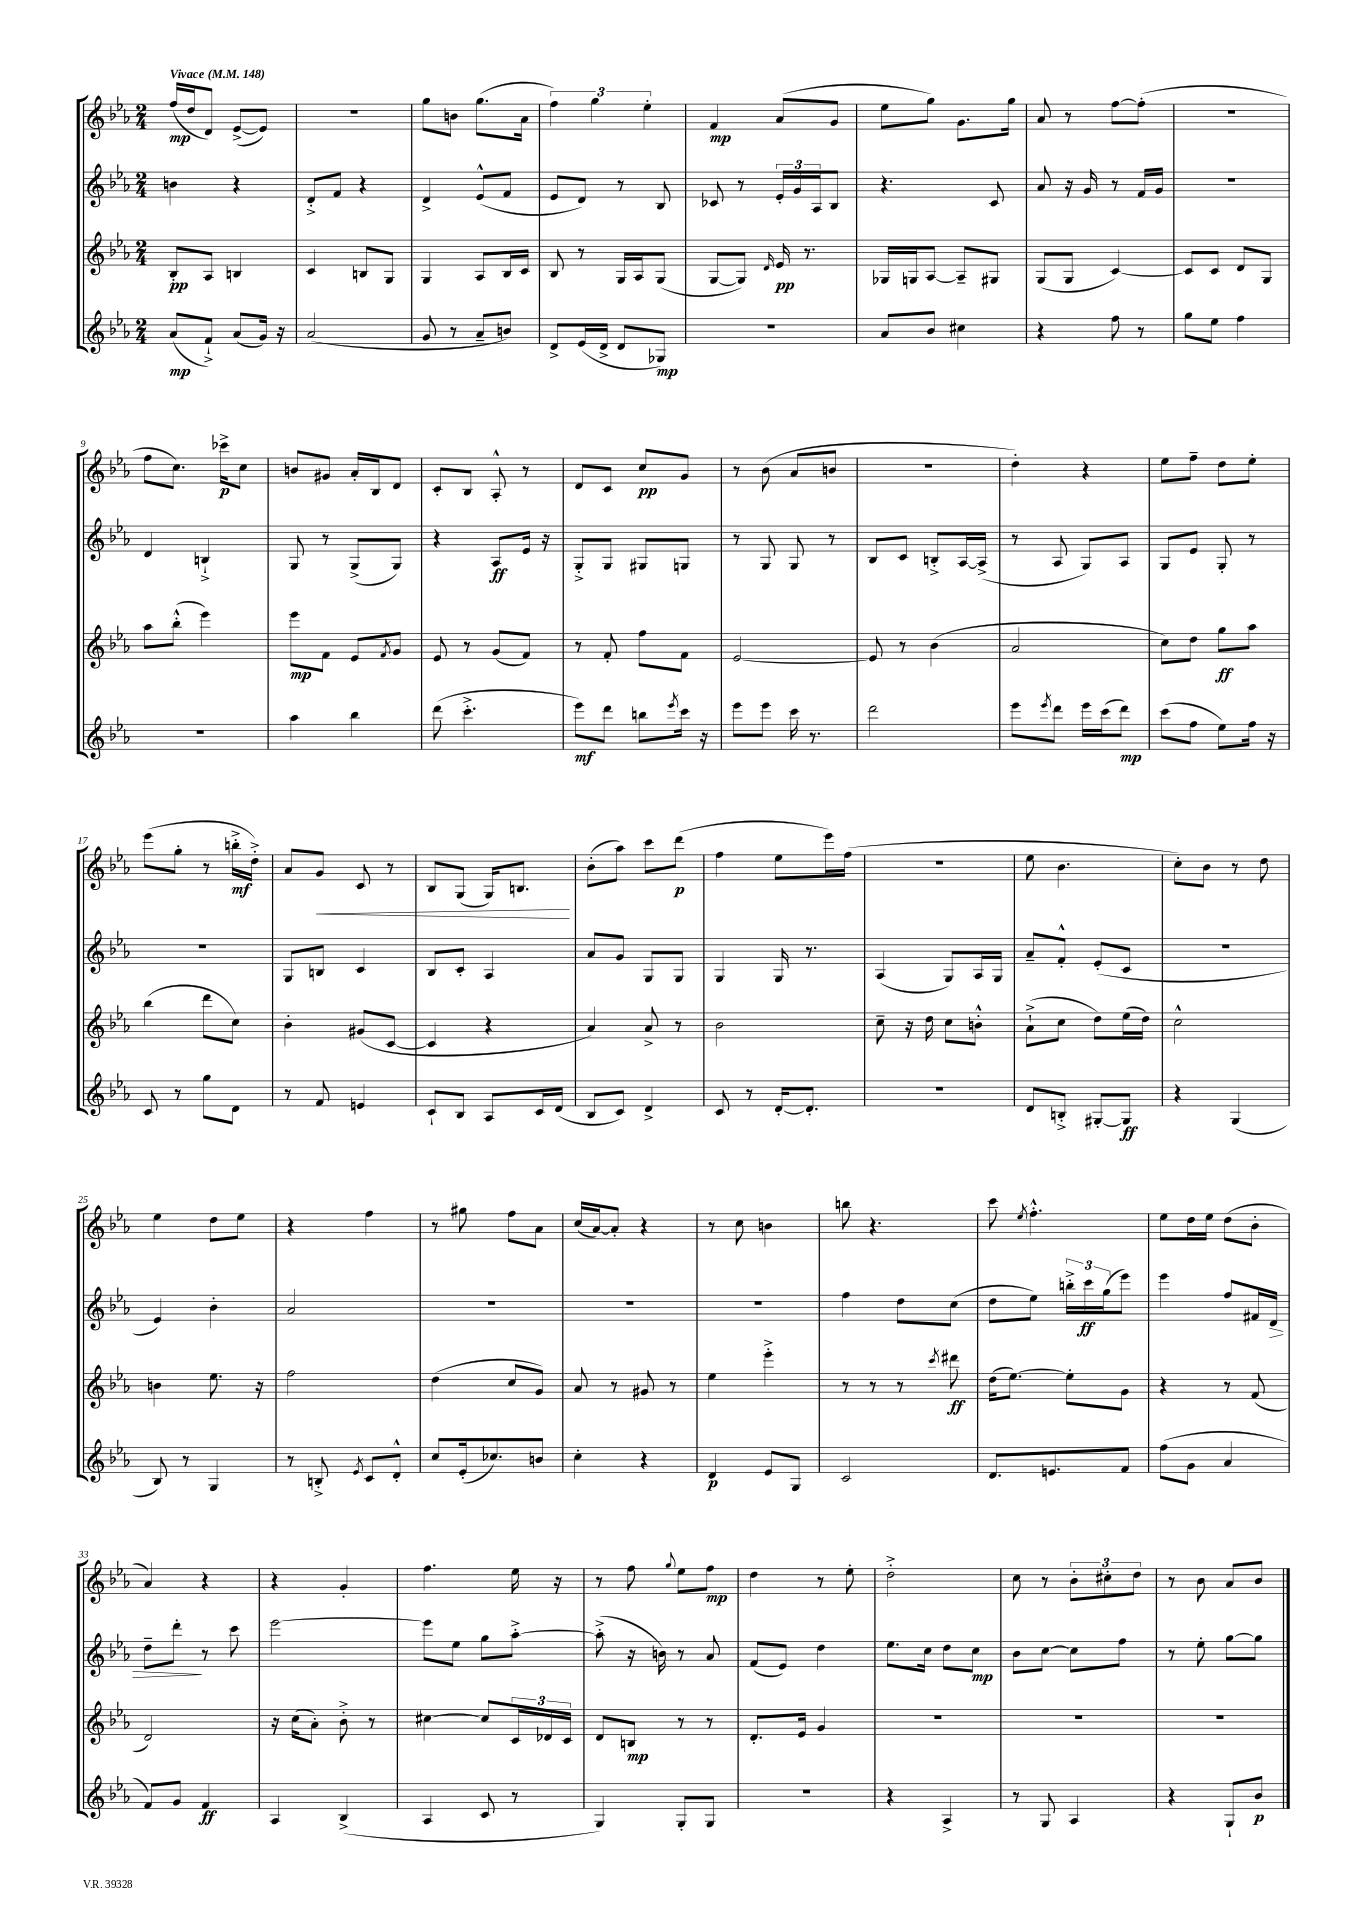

**kern	**kern	**kern	**kern
*staff4	*staff3	*staff2	*staff1
*clefG2	*clefG2	*clefG2	*clefG2
*k[b-e-a-]	*k[b-e-a-]	*k[b-e-a-]	*k[b-e-a-]
*M2/4	*M2/4	*M2/4	*M2/4
*MM148	*MM148	*MM148	*MM148
(8a-	8B-'	4b	(16ff
.	.	.	16dd
8f`^)	8A-	.	8d)
(8a-	4B	4r	([8e-^
16g)	.	.	8e-])
16r	.	.	.
=	=	=	=
(2a-	4c	8d'^	2r
.	.	8f	.
.	8B	4r	.
.	8G	.	.
=	=	=	=
8g	4G	4d^	8gg
8r	.	.	8b
8a-~	8A-	(8e-^^	(8.gg
8b)	16B-	8f	.
.	16c	.	16a-
=	=	=	=
8d^	8B-	8e-	6ff)
(16e-	8r	8d)	.
.	.	.	6gg
16d^	.	.	.
8d	16G	8r	.
.	16A-	.	.
.	.	.	6ee-'
8G-)	(8G	8B-	.
=	=	=	=
2r	[8G	8c-	4f
.	8G])	8r	.
.	16qqd	.	.
.	16e-	24e-'	(8a-
.	.	24g	.
.	8.r	.	.
.	.	24A-	.
.	.	8B-	8g
=	=	=	=
8a-	16G-	4.r	8ee-
.	16G	.	.
8b-	[8A-	.	8gg)
4cc#	8A-~]	.	8.g
.	8G#	8c	.
.	.	.	16gg
=	=	=	=
4r	(8G	8a-	8a-
.	8G	16r	8r
.	.	16g	.
8ff	[4c)	8r	[8ff
8r	.	16f	(8ff']
.	.	16g	.
=	=	=	=
8gg	8c]	2r	2r
8ee-	8c	.	.
4ff	8d	.	.
.	8G	.	.
=	=	=	=
2r	8aa-	4d	8ff
.	(8bb-'^^	.	8.cc)
.	4eee-)	4B`^	.
.	.	.	16ccc-^
.	.	.	8cc
=	=	=	=
4aa-	8eee-	8G	8b
.	8f	8r	8g#
4bb-	8e-	(8G^	16a-'
.	.	.	16B-
.	8qf	.	.
.	8g	8G)	8d
=	=	=	=
(8ddd	8e-	4r	8c'
4.ccc'^	8r	.	8B-
.	(8g	8A-	8A-'^^
.	8f)	16e-	8r
.	.	16r	.
=	=	=	=
8eee-)	8r	8G'^	8d
8ddd	8f'	8G	8c
8bb	8ff	8G#	8cc
8qeee-	.	.	.
16ccc	8f	8G	8g
16r	.	.	.
=	=	=	=
8eee-	[2e-	8r	8r
8eee-	.	8G	(8b-
16ccc	.	8G	8a-
8.r	.	.	.
.	.	8r	8b
=	=	=	=
2ddd	8e-]	8B-	2r
.	8r	8c	.
.	(4b-	8B'^	.
.	.	[16A-	.
.	.	(16A-^]	.
=	=	=	=
8eee-	2a-	8r	4dd')
8qeee-	.	.	.
8ddd	.	8A-	.
16eee-	.	8G)	4r
(16ccc	.	.	.
8ddd)	.	8A-	.
=	=	=	=
(8ccc	8cc)	8G	8ee-
8ff	8dd	8e-	8ff~
8ee-)	8gg	8G'	8dd
16ff	8aa-	8r	8ee-'
16r	.	.	.
=	=	=	=
8c	(4bb-	2r	(8eee-
8r	.	.	8gg'
8gg	8ddd	.	8r
8d	8cc)	.	16bb'^
.	.	.	16dd'^)
=	=	=	=
8r	4b-'	8G	8a-
8f	.	8B	8g
4e	(8g#	4c	8c
.	[8c	.	8r
=	=	=	=
8c`	4c]	8B-	8B-
8B-	.	8c'	(8G
8A-	4r	4A-	16G)
.	.	.	8.B
16c	.	.	.
(16d	.	.	.
=	=	=	=
8B-	4a-)	8a-	(8b-'
8c)	.	8g	8aa-)
4d^	8a-^	8G	8ccc
.	8r	8G	(8ddd
=	=	=	=
8c	2b-	4G	4ff
8r	.	.	.
[16d'	.	16G	8ee-
8.d']	.	8.r	.
.	.	.	16eee-)
.	.	.	(16ff
=	=	=	=
2r	8cc~	(4A-	2r
.	16r	.	.
.	16dd	.	.
.	8cc	8G)	.
.	8b'^^	16A-	.
.	.	16G	.
=	=	=	=
8d	(8a-`^	8a-~	8ee-
8B'^	8cc	8f'^^	4.b-
[8G#'	8dd)	(8e-'	.
8G#]	(16ee-	8c	.
.	16dd)	.	.
=	=	=	=
4r	2cc^^	2r	8cc')
.	.	.	8b-
(4G	.	.	8r
.	.	.	8dd
=	=	=	=
8B-)	4b	4e-)	4ee-
8r	.	.	.
4G	8.ee-	4b-'	8dd
.	.	.	8ee-
.	16r	.	.
=	=	=	=
8r	2ff	2a-	4r
8B'^	.	.	.
8qe-	.	.	.
8c	.	.	4ff
8d'^^	.	.	.
=	=	=	=
8cc	(4dd	2r	8r
(16e-'	.	.	8gg#
8.cc-)	.	.	.
.	8cc	.	8ff
8b	8g)	.	8a-
=	=	=	=
4cc'	8a-	2r	(16cc
.	.	.	[16a-)
.	8r	.	8a-']
4r	8g#	.	4r
.	8r	.	.
=	=	=	=
4d	4ee-	2r	8r
.	.	.	8cc
8e-	4eee-'^	.	4b
8G	.	.	.
=	=	=	=
2c	8r	4ff	8bb
.	8r	.	4.r
.	8r	8dd	.
.	8qccc	.	.
.	8ddd#	(8cc	.
=	=	=	=
8.d	(16dd	8dd	8ccc
.	[8.ee-)	.	.
.	.	.	8qee-
.	.	8ee-)	4.ff'^^
8.e	.	.	.
.	8ee-']	24bb'^	.
.	.	24ccc	.
.	.	(24gg	.
8f	8g	8eee-)	.
=	=	=	=
(8ff	4r	4eee-	8ee-
8g	.	.	16dd
.	.	.	16ee-
4a-	8r	8ff	(8dd
.	(8f	16f#	8b-'
.	.	16d	.
=	=	=	=
8f)	2d)	8dd~	4a-)
8g	.	8ddd'	.
4f	.	8r	4r
.	.	8ccc	.
=	=	=	=
4A-	16r	[2eee-	4r
.	(16cc	.	.
.	8a-')	.	.
(4B-^	8b-'^	.	4g'
.	8r	.	.
=	=	=	=
4A-	[4cc#	8eee-]	4.ff
.	.	8ee-	.
8c	8cc#]	8gg	.
8r	24c	[8aa-'^	16ee-
.	24d-	.	.
.	.	.	16r
.	24c	.	.
=	=	=	=
4G)	8d	(8aa-'^]	8r
.	8B	16r	8ff
.	.	16b)	.
.	.	.	8qqgg
8G'	8r	8r	8ee-
8G	8r	8a-	8ff
=	=	=	=
2r	8.d'	(8f	4dd
.	.	8e-)	.
.	16e-	.	.
.	4g	4dd	8r
.	.	.	8ee-'
=	=	=	=
4r	2r	8.ee-	2dd'^
.	.	16cc	.
4A-^	.	8dd	.
.	.	8cc	.
=	=	=	=
8r	2r	8b-	8cc
8G	.	[8cc	8r
4A-	.	8cc]	12b-'
.	.	.	12cc#'
.	.	8ff	.
.	.	.	12dd
=	=	=	=
4r	2r	8r	8r
.	.	8ee-'	8b-
8G`	.	[8gg	8a-
8b-	.	8gg]	8b-
==	==	==	==
*-	*-	*-	*-
